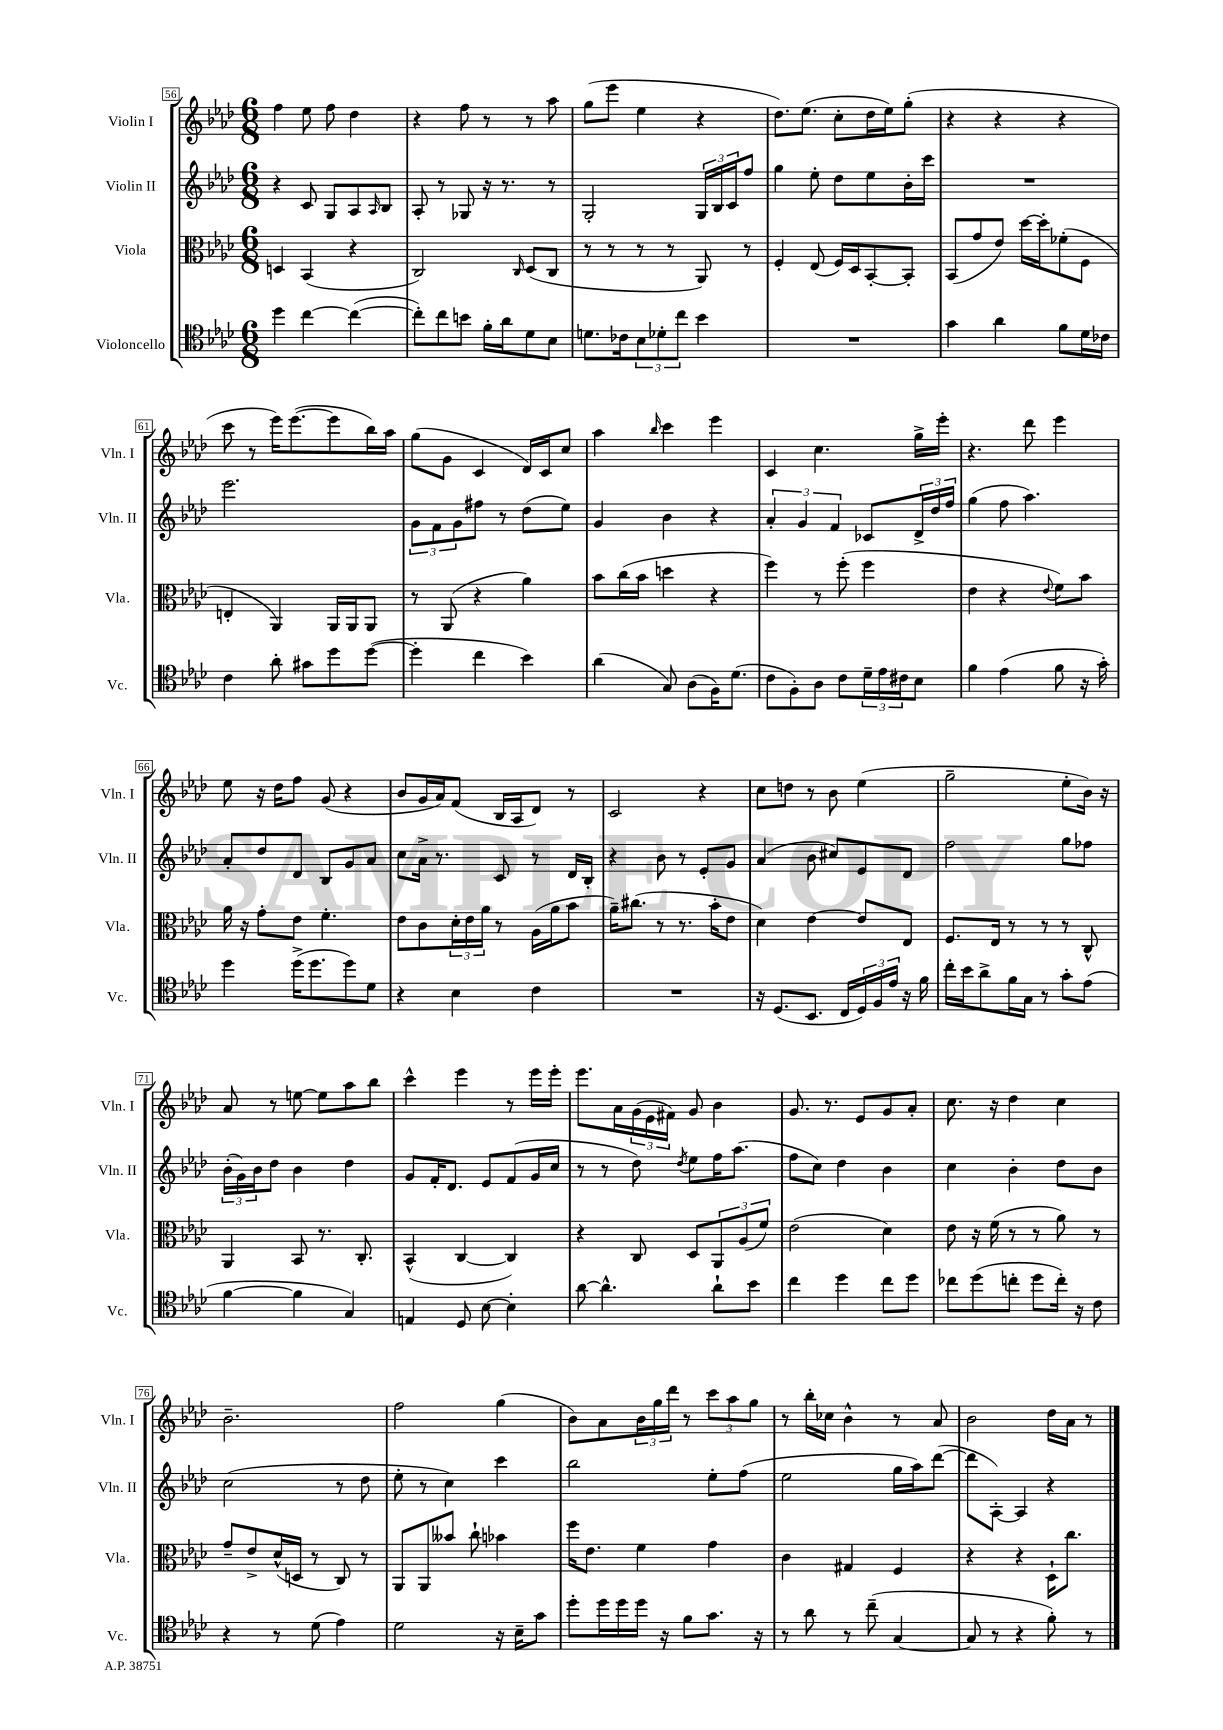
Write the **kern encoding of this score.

**kern	**kern	**kern	**kern
*part4	*part3	*part2	*part1
*staff4	*staff3	*staff2	*staff1
*I"Violoncello	*I"Viola	*I"Violin II	*I"Violin I
*I'Vc.	*I'Vla.	*I'Vln. II	*I'Vln. I
*clefC4	*clefC3	*clefG2	*clefG2
*k[b-e-a-d-]	*k[b-e-a-d-]	*k[b-e-a-d-]	*k[b-e-a-d-]
*M6/8	*M6/8	*M6/8	*M6/8
=56	=56	=56	=56
4dd-\	4Dn/	4r	4ff\
[4cc\	(4BB-/	8c/	8ee-\
.	.	8G/L	8ff\
(4cc\_	4r	8A-/	4dd-\
.	.	16qqA-/	.
.	.	8B-/J	.
=57	=57	=57	=57
8cc'\L])	2C/)	8A-'/	4r
8cc\	.	8r	.
8bn\J	.	8G-X/	8ff\
16f'\LL	.	16r	8r
16a-\J	.	8.r	.
.	16qqC/	.	.
8d-\	(8D-/L	.	8r
8B-\J	8C/J	8r	8aa-\
=58	=58	=58	=58
8.dn\L	8r	2G'/	(8gg\L
.	8r	.	8eee-\J
16c-X\k	.	.	.
12B-\	8r	.	4ee-\
12d-X'\	.	.	.
.	8r	.	.
12cc\J	.	.	.
4b-\	8AA-/)	24G/LL	4r
.	.	24B-/	.
.	.	24c/J	.
.	8r	8ff/J	.
=59	=59	=59	=59
2.r	4F'/	4gg\	8.dd-\L)
.	.	.	(8.ee-\J
.	(8E-/	8ee-'\	.
.	16F/LL)	8dd-\L	8cc'\L
.	16D-/J	.	.
.	[8BB-'/	8ee-\	16dd-\L
.	.	.	16ee-\J)
.	8BB-'/J]	16b-'\L	(8gg'\J
.	.	16ccc\JJ	.
=60	=60	=60	=60
4g\	(8BB-/L	2.r	4r
.	8g/	.	.
4a-\	8e-/J)	.	4r
.	[16dd-\LL	.	.
.	16dd-'\J]	.	.
8f\L	(8f-X'\	.	4r
16d-\L	8F\J	.	.
16c-X\JJ	.	.	.
!!LO:LB:g=z
=61	=61	=61	=61
4c\	4En'/	2.eee-\	8ccc\
.	.	.	8r
8a-'\	4AA-/)	.	16eee-\KL)
.	.	.	([8.eee-\
8g#X\L	.	.	.
8dd-\	16AA-/LL	.	8eee-\]
.	16AA-/J	.	.
([8dd-\J	8AA-/J	.	16bb-\L)
.	.	.	16aa-\JJ
=62	=62	=62	=62
4dd-'\]	8r	12g\L	(8gg\L
.	.	12f\	.
.	(8AA-/	.	8g\J
.	.	12g\	.
4cc\	4r	8ff#X\J	4c/
.	.	8r	.
4b-\)	4a-\)	(8dd-\L	16d-/LL)
.	.	.	16c/J
.	.	8ee-\J)	8cc/J
=63	=63	=63	=63
(4a-\	8b-\L	4g/	4aa-\
.	(16cc\L	.	.
.	16b-\JJ	.	.
.	.	.	16qqbb-/
8G/)	4ddn\	4b-\	4ccc\
(8A-\L	.	.	.
16F\K)	4r	4r	4eee-\
(8.d-\J	.	.	.
=64	=64	=64	=64
8c\L	4ff\)	6a-'/	4c/
8F'\)	.	.	.
.	.	6g/	.
8A-\J	8r	.	4.cc\
.	.	6f/	.
8c\L	(8ff'\	.	.
24d-~\L	4ff\	8c-X/L	.
24e-\	.	.	.
24c#X\J	.	.	.
8B-\J	.	24d-^/L	16gg^\LL
.	.	24dd-/	.
.	.	.	16eee-'\JJ
.	.	24ff/JJ	.
=65	=65	=65	=65
4f\	4e-\	(4gg\	4.r
(4e-\	4r	8ff\	.
.	.	4.aa-\)	8ddd-\
.	8qqe-/	.	.
8f\	8f\L)	.	4eee-\
16r	8b-\J	.	.
16g'\)	.	.	.
!!LO:LB:g=z
=66	=66	=66	=66
4dd-\	16a-\	8a-'/L	8ee-\
.	16r	.	.
.	8g'\L	8dd-/	16r
.	.	.	16dd-\KL
(16dd-^\KL	8e-\J	8d-/J	8ff\J
8.dd-\	.	.	.
.	4.f'\	8B-/L	(8g/
8dd-\)	.	8g/	4r
8d-\J	.	8a-/J	.
=67	=67	=67	=67
4r	8e-\L	8cc\L	8b-/L
.	8c\	16a-^\Jk	16g/L
.	.	8.r	16a-/J)
4B-\	24d-'\L	.	(8f/J
.	24e-\	.	.
.	24a-\JJ	.	.
.	8r	8c/	16B-/LL
.	.	.	16A-/J
4c\	(16A-\LL	8r	8d-/J)
.	16a-\J	.	.
.	8b-\J	16d-/LL	8r
.	.	16B-'/JJ	.
=68	=68	=68	=68
2.r	16a-~\KL)	4r	2c/
.	(8.cc#X\J	.	.
.	8r	8b-\	.
.	8.r	8r	.
.	.	8e-'/L	4r
.	16b-'\KL	.	.
.	8e-\J	8g/J	.
=69	=69	=69	=69
16r	4d-\)	(4a-/	8cc\L
(8.D-/L	.	.	.
.	.	.	8ddn\J
8.BB-/J	[4e-\	8b-\	8r
.	.	8cc#X/L)	8b-\
16C/LL	.	.	.
24D-/)	8e-/L]	8e-/	(4ee-\
24F/	.	.	.
24e-/JJ	.	.	.
16r	8E-/J	8d-/J	.
16f\	.	.	.
=70	=70	=70	=70
16cc'\LL	8.F/L	2ff\	2gg~\
16b-\J	.	.	.
8a-^\	.	.	.
.	16E-/Jk	.	.
16f\L	8r	.	.
16G\JJ	.	.	.
8r	8r	.	.
8g'\L	8r	8gg\L	8ee-'\L
(8e-\J	8C^^/	8ff-X\J	16b-\Jk)
.	.	.	16r
!!LO:LB:g=z
=71	=71	=71	=71
[4f\	4AA-/	(24b-'\LL	8a-/
.	.	24g\)	.
.	.	24b-\J	.
.	.	8dd-\J	8r
4f\]	8BB-/	4b-\	[8een\
.	8.r	.	8ee\L]
4G/)	.	4dd-\	8aa-\
.	8.C'/	.	.
.	.	.	8bb-\J
=72	=72	=72	=72
4En/	(4BB-^^/	8g/L	4ccc^^\
.	.	16f'/K	.
.	.	8.d-/J	.
8D-/	[4C/	.	4eee-\
[8B-\	.	8e-/L	.
4B-'\]	4C/])	(8f/	8r
.	.	16g/L	16eee-\LL
.	.	16cc/JJ	16eee-'\JJ
=73	=73	=73	=73
[8a-\	4r	8r	8.eee-\L
4.a-^^\]	.	8r	.
.	.	.	16a-\L
.	8C/	8dd-\)	(24g\
.	.	.	24e-\
.	.	.	24f#X\JJ)
.	.	8qdd-/	.
.	8D-/L	8ee-\L	8g/
8a-`\L	12AA-/	16ff\K	4b-\
.	.	(8.aa-\J	.
.	(12A-/	.	.
8b-\J	.	.	.
.	12f/J)	.	.
=74	=74	=74	=74
4cc\	(2e-\	8ff\L	8.g/
.	.	8cc\J)	.
.	.	.	8.r
4dd-\	.	4dd-\	.
.	.	.	8e-/L
8cc\L	4d-\)	4b-\	8g/
8dd-\J	.	.	8a-'/J
=75	=75	=75	=75
8cc-X\L	8e-\	4cc\	8.cc\
(8dd-\	16r	.	.
.	(16f\	.	16r
8ccn'\J	8r	4b-'\	4dd-\
8dd-\L	8r	.	.
16cc'\Jk)	8a-\)	8dd-\L	4cc\
16r	.	.	.
8c\	8r	8b-\J	.
!!LO:LB:g=z
=76	=76	=76	=76
4r	8g~/L	(2cc\	2.b-~\
.	8e-^/	.	.
8r	(16d-^^/L	.	.
.	16Dn/JJ	.	.
(8d-\	8r	.	.
4e-\)	8C/)	8r	.
.	8r	8dd-\	.
=77	=77	=77	=77
2d-\	8AA-/L	8ee-'\	2ff\
.	8AA-/	8r	.
.	8b--X/J	4cc\)	.
.	8cc`\	.	.
16r	4b-X\	4ccc\	(4gg\
16B-~\KL	.	.	.
8g\J	.	.	.
=78	=78	=78	=78
8dd-'\L	16ff\KL	2bb-\	8b-\L)
.	8.e-\J	.	.
16dd-\L	.	.	8a-\
16dd-\	.	.	.
16dd-\JJ	4f\	.	24b-\L
.	.	.	24gg\
16r	.	.	.
.	.	.	24ddd-\JJ
8f\L	.	.	8r
8.g\J	4g\	8ee-'\L	12ccc\L
.	.	.	12aa-\
.	.	(8ff\J	.
.	.	.	12gg\J
16r	.	.	.
=79	=79	=79	=79
8r	4c\	2ee-\	8r
8a-\	.	.	16bb-'\LL
.	.	.	16cc-X\JJ
8r	4G#X/	.	4b-^^\
(8cc~\	.	.	.
[4G/	4F/	16gg\LL	8r
.	.	16aa-\J)	.
.	.	([8ddd-\J	8a-/
=80	=80	=80	=80
8G/]	4r	8ddd-\L]	2b-\
8r	.	[8A-'\J)	.
4r	4r	4A-/]	.
8f'\)	16D-`\KL	4r	16dd-\LL
.	8.cc\J	.	16a-\JJ
8r	.	.	8r
==	==	==	==
*-	*-	*-	*-
